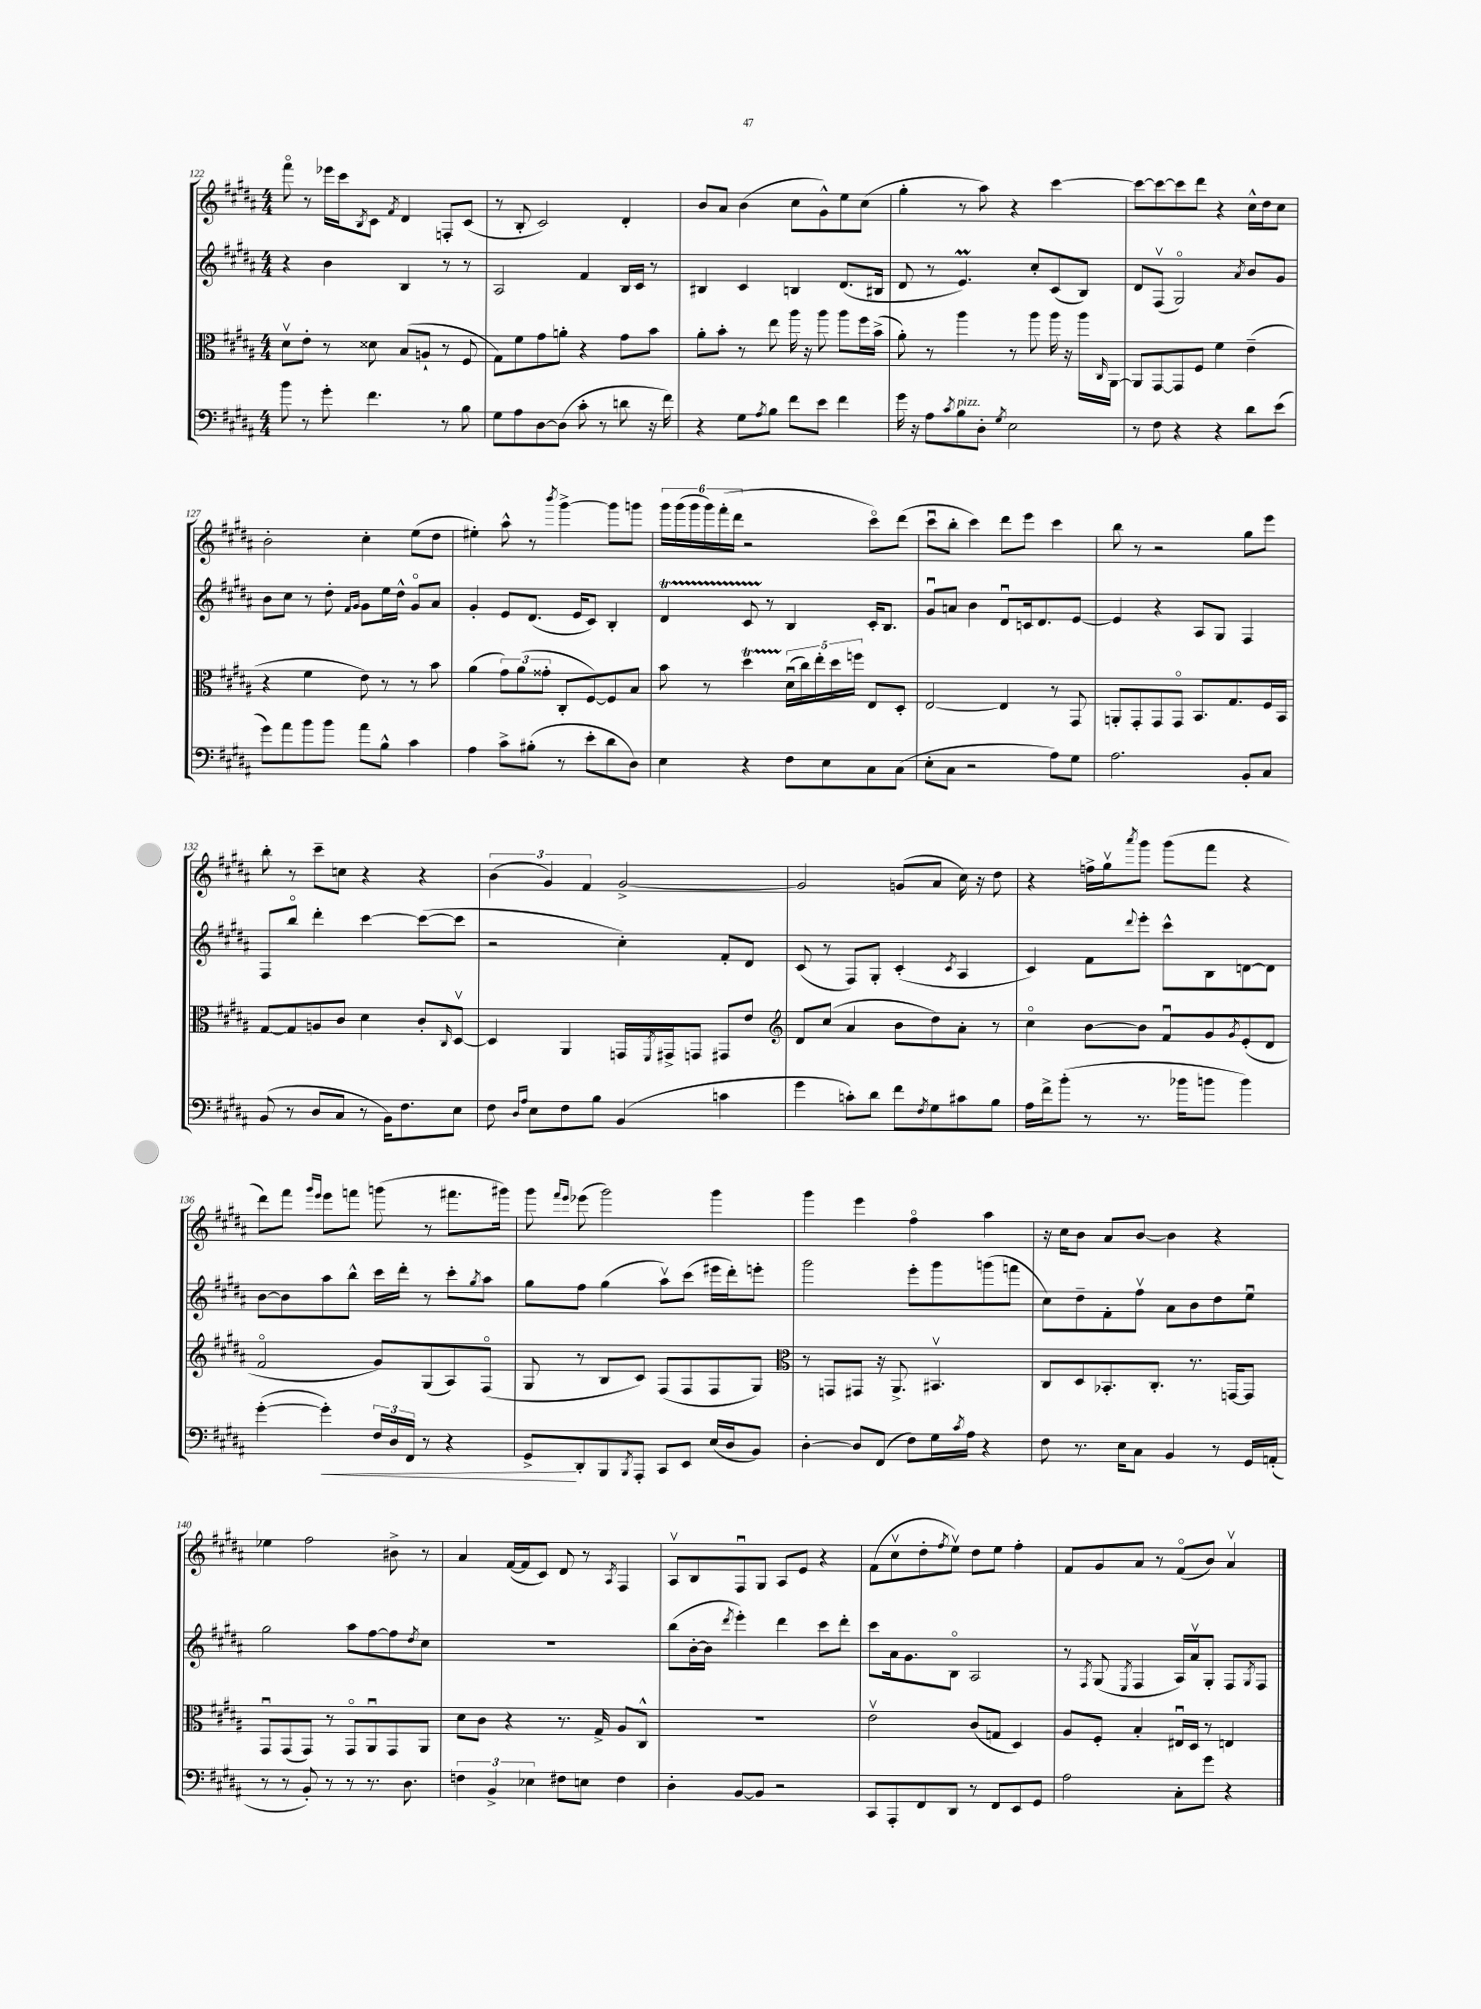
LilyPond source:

<<
\new StaffGroup <<
\new Staff = "s0" {
    \clef treble \key b \major \numericTimeSignature \time 4/4
    fis'''8\flageolet r8 ees'''16 cis'''16 \acciaccatura { b8 } cis'8 \acciaccatura { fis'8 } dis'4 f8-. cis'8( |
    r8 b8-. cis'2) dis'4-. |
    b'8 ais'8 b'4( cis''8 gis'8-^) e''8 cis''8( |
    gis''4-. r8 ais''8) r4 cis'''4~ |
    cis'''8~ cis'''8~ cis'''8 dis'''8 r4 cis''16-^ dis''16 cis''8 |
    b'2-. cis''4-. e''8( dis''8 |
    eis''4-.) ais''8-^ r8 \acciaccatura { b'''8 } gis'''4~-> gis'''8 g'''8 |
    \tuplet 6/4 { gis'''16 gis'''16( gis'''16 gis'''16) fis'''16-.( dis'''16 } r2 cis'''8\flageolet) dis'''8( |
    cis'''8\downbow b''8-. cis'''4) dis'''8 e'''8 cis'''4 |
    b''8 r8 r2 gis''8 e'''8 |
    b''8-. r8 cis'''8-- c''8 r4 r4 |
    \tuplet 3/2 { b'4( gis'4) fis'4 } gis'2~-> |
    gis'2 g'8( ais'8 cis''16) r16 dis''8 |
    r4 f''16-> gis''16\upbow \acciaccatura { ais'''8 } gis'''8 gis'''8( fis'''8 r4 |
    dis'''8) fis'''8 \grace { gis'''16 e'''16 } e'''8 f'''8 g'''8( r8 fis'''8. gis'''16) |
    gis'''8 \grace { fis'''16 e'''16 } ees'''8( gis'''2) gis'''4 |
    gis'''4 e'''4 fis''4\flageolet ais''4 |
    r16 cis''16 b'8 ais'8 b'8~ b'4 r4 |
    ees''4 fis''2 bis'8-> r8 |
    ais'4 fis'16~( fis'16 cis'8) dis'8 r8 \acciaccatura { ais8 } fis4 |
    ais8\upbow b8 fis8\downbow gis8 ais8 e'8 r4 |
    fis'8( cis''8\upbow dis''8-. \acciaccatura { fis''8 } e''8\upbow) dis''8 e''8 fis''4-. |
    fis'8 gis'8 ais'8 r8 fis'8\flageolet( b'8) ais'4\upbow \bar "|." |
}
\new Staff = "s1" {
    \clef treble \key b \major \numericTimeSignature \time 4/4
    r4 b'4 b4 r8 r8 |
    ais2 fis'4 b16 cis'16 r8 |
    bis4 cis'4 b4 dis'8.( bis16 |
    dis'8 r8 e'4.\prall) cis''8-. cis'8( b8) |
    dis'8 fis8\upbow( gis2\flageolet) \acciaccatura { ais'8 } b'8 gis'8 |
    b'8 cis''8 r8 dis''8-. \grace { fis'16 gis'16 } gis'8 e''16 dis''16-^ gis'8\flageolet ais'8 |
    gis'4-. e'8 dis'8.( e'16 cis'8) b4-. |
    dis'4\startTrillSpan cis'8 r8\stopTrillSpan b4 cis'16-. b8. |
    gis'8\downbow a'8 b'4 dis'8\downbow c'16 dis'8. e'8~ |
    e'4 r4 ais8 gis8 fis4 |
    fis8 b''8\flageolet dis'''4-. cis'''4~ cis'''8~( cis'''8 |
    r2 cis''4-.) fis'8-. dis'8 |
    cis'8( r8 fis8) gis8-. cis'4-.( \acciaccatura { cis'8 } ais4 |
    cis'4) fis'8 \appoggiatura { dis'''8 } e'''8-. cis'''8-^ b8 d'8~ d'8 |
    b'8~ b'8 ais''8 b''8-^ cis'''16 dis'''16-. r8 cis'''8-. \acciaccatura { gis''8 } ais''8 |
    gis''8 fis''8 gis''4( ais''8\upbow) cis'''8( eis'''16 dis'''16-.) e'''8-. |
    gis'''2 e'''8-. gis'''8 g'''8( f'''8 |
    cis''8) dis''8-- fis'8-. fis''8\upbow ais'8 b'8 dis''8 e''8\downbow |
    gis''2 ais''8 fis''8~ fis''8 \acciaccatura { dis''8 } cis''8 |
    R1 |
    b''8( b'16~-. b'16 \acciaccatura { dis'''8 } e'''4-.) dis'''4 cis'''8 dis'''8-. |
    cis'''8 ais'16 gis'8. b8\flageolet ais2 |
    r8 \acciaccatura { fis8 } gis8( \acciaccatura { e8 } fis4 ais16) ais'16\upbow gis8-. fis8 \acciaccatura { gis8 } fis8 \bar "|." |
}
\new Staff = "s2" {
    \clef alto \key b \major \numericTimeSignature \time 4/4
    dis'8\upbow e'8-. r8 disis'8 b8( a8-! r8 fis8 |
    gis8) fis'8 gis'8 a'8-. r4 gis'8 b'8 |
    ais'8-. b'8-. r8 e''8 ais''16 r16 ais''8 ais''8 fis''16 b'16->( |
    ais'8-.) r8 ais''4 r8 ais''8 ais''16 r16 ais''16 \grace { cis16 } ais,16~ |
    ais,8 gis,8~ gis,8 fis8 fis'4 e'4--( |
    r4 fis'4 e'8) r8 r8 b'8 |
    ais'4( \tuplet 3/2 { gis'8) ais'8( gisis'8-. } cis8-. fis8~) fis8 b8 |
    b'8 r8 dis''4\startTrillSpan \tuplet 5/4 { dis'16\downbow\stopTrillSpan( cis''16) e''16-. dis''16 f''16 } e8 dis8-. |
    e2~ e4 r8 gis,8 |
    a,8-. gis,8-. gis,8 gis,8\flageolet b,8. gis8. fis16 b,16 |
    gis8~ gis8 a8 cis'8 dis'4 cis'8-. \grace { cis16 } dis8~\upbow |
    dis4 ais,4 g,16 \acciaccatura { fis,8 } gis,16-> g,8 gis,8 e'8 |
    \clef treble dis'8 cis''8( ais'4 b'8 dis''8) ais'8-. r8 |
    cis''4\flageolet b'8~ b'8 fis'8\downbow gis'8 \acciaccatura { gis'8 } e'8-.( dis'8 |
    fis'2\flageolet gis'8) gis8( ais8) fis8\flageolet( |
    gis8 r8 b8 cis'8) fis8( fis8 fis8 gis8) |
    \clef alto r8 g,8 gis,8 r16 ais,8.-> bis,4.\upbow |
    cis8 dis8 bes,8.-. cis8.-. r8. g,16~ g,8 |
    gis,8\downbow gis,8( gis,8) r8 gis,8\flageolet ais,8\downbow gis,8 ais,8 |
    dis'8 cis'8 r4 r8. gis16-> ais8 cis8-^ |
    R1 |
    e'2\upbow cis'8( g8 dis4) |
    ais8 fis8-. b4-. eis16\downbow dis16 r8 e4 \bar "|." |
}
\new Staff = "s3" {
    \clef bass \key b \major \numericTimeSignature \time 4/4
    b'8 r8 gis'8-. fis'4. r8 b8 |
    gis8 ais8 dis8~ dis8( cis'8-. r8 d'8 r16 fis'16) |
    r4 gis8 \acciaccatura { ais8 } b8 fis'8 e'8 fis'4 |
    gis'16 r16 ais8 \acciaccatura { cis'8 } b8^\markup { \italic "pizz." } dis8-. \acciaccatura { gis8 } e2 |
    r8 fis8 r4 r4 dis'8 e'8( |
    gis'8) ais'8 b'8 b'8 ais'8 b8-^ cis'4 |
    ais4 cis'8-> bis8-.( r8 e'8-. dis'8 dis8) |
    e4 r4 fis8 e8 cis8 cis8( |
    e8-. cis8 r2 ais8) gis8 |
    ais2. b,8-. cis8 |
    b,8( r8 dis8 cis8 r8 b,16) fis8. e8 |
    fis8 \grace { dis16 ais16 } e8 fis8 b8 b,4( c'4 |
    gis'4 c'8-.) dis'8 fis'8 \acciaccatura { fis8 } gis8 cis'8 b8 |
    ais16 fis'16-> b'8-.( r8 r8. bes'16 b'8 b'4) |
    gis'4~-.( gis'4-.\<) \tuplet 3/2 { fis16 dis16 fis,16 } r8 r4 |
    gis,8->\! dis,8-. b,,8 \acciaccatura { b,,8 } ais,,8-. cis,8 e,8 e16( dis16 b,8) |
    dis4~-. dis8 fis,8( fis8) gis16 \acciaccatura { cis'8 } ais16 r4 |
    fis8 r8. e16 cis8 b,4 r8 gis,16 a,16-.( |
    r8 r8 b,8-.) r8 r8 r8. dis8. |
    \tuplet 3/2 { f4 b,4-> ees4 } fis8 e8 fis4 |
    dis4-. b,8~ b,8 r2 |
    cis,8 ais,,8-. fis,8 dis,8 r8 fis,8 e,8 gis,8 |
    ais2 cis8-. gis'8 r4 \bar "|." |
}
>>
>>
\layout { \context { \Score currentBarNumber = #122 } }
